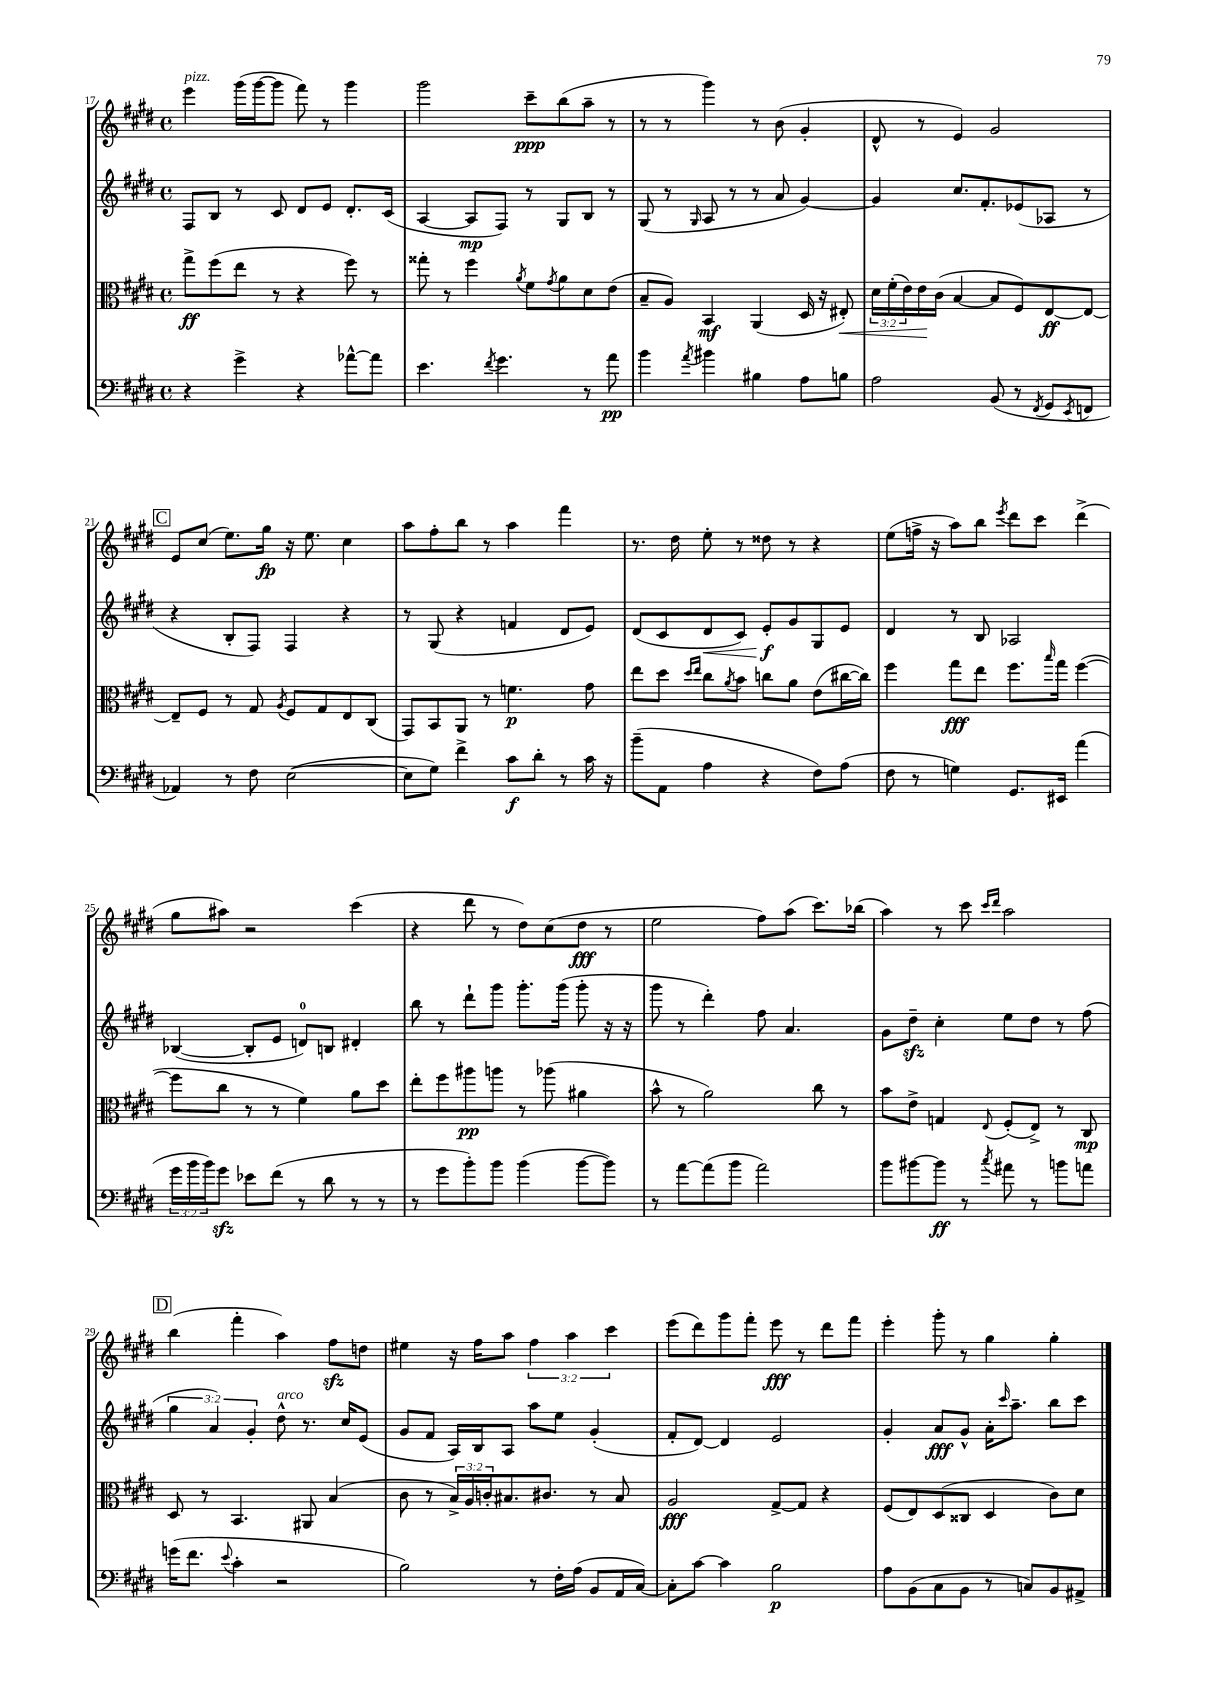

**kern	**dynam	**kern	**dynam	**kern	**dynam	**kern	**dynam
*part4	*part4	*part3	*part3	*part2	*part2	*part1	*part1
*staff4	*staff4	*staff3	*staff3	*staff2	*staff2	*staff1	*staff1
*clefF4	*	*clefC3	*	*clefG2	*	*clefG2	*
*k[f#c#g#d#]	*	*k[f#c#g#d#]	*	*k[f#c#g#d#]	*	*k[f#c#g#d#]	*
*M4/4	*	*M4/4	*	*M4/4	*	*M4/4	*
*met(c)	*	*met(c)	*	*met(c)	*	*met(c)	*
=17	=17	=17	=17	=17	=17	=17	=17
!	!	!	!	!	!	!LO:TX:a:i:t=pizz.	!
4r	.	8gg#^\L	ff	8F#/L	.	4eee\	.
.	.	(8ff#\	.	8B/J	.	.	.
4g#^\	.	8ee\J	.	8r	.	(16ggg#\LL	.
.	.	.	.	.	.	[16ggg#\J	.
.	.	8r	.	8c#/	.	8ggg#\J]	.
4r	.	4r	.	8d#/L	.	8fff#\)	.
.	.	.	.	8e/J	.	8r	.
[8a-X^^\L	.	8ff#\)	.	8.d#'/L	.	4ggg#\	.
8a-\J]	.	8r	.	.	.	.	.
.	.	.	.	(16c#/Jk	.	.	.
=18	=18	=18	=18	=18	=18	=18	=18
4.e\	.	8gg##X'\	.	[4A/	.	2ggg#\	.
.	.	8r	.	.	.	.	.
.	.	4ff#\	.	8A/L]	mp	.	.
8qf#/	.	.	.	.	.	.	.
4.g#\	.	.	.	8F#/J)	.	.	.
.	.	8qa/	.	.	.	.	.
.	.	8f#\L	.	8r	.	8ccc#~\L	ppp
.	.	8qg#/	.	.	.	.	.
.	.	8a\	.	8G#/L	.	(8bb\	.
8r	.	8d#\	.	8B/J	.	8aa~\J	.
8a\	pp	(8e\J	.	8r	.	8r	.
=19	=19	=19	=19	=19	=19	=19	=19
4b\	.	8B~/L	.	(8G#/	.	8r	.
.	.	8A/J)	.	8r	.	8r	.
8qa/	.	.	.	16qqG#/	.	.	.
4b#X\	.	4BB/	mf	8A/	.	4ggg#\)	.
.	.	.	.	8r	.	.	.
4B#X\	.	(4AA/	.	8r	.	8r	.
.	.	.	.	8a/	.	(8b\	.
8A\L	.	16D#/	.	[4g#/)	.	4g#'/	.
.	.	16r	.	.	.	.	.
!	!	!	!LO:HP:b	!	!	!	!
8Bn\J	.	8E#X'/)	<	.	.	.	.
=20	=20	=20	=20	=20	=20	=20	=20
2A\	.	24d#\LL	.	4g#/]	.	8d#^^/	.
.	.	(24f#'\	.	.	.	.	.
.	.	24e\)	.	.	.	.	.
.	.	16e\	.	.	.	8r	.
.	.	(16c#\JJ	[	.	.	.	.
.	.	[4B/	.	8.cc#/L	.	4e/)	.
.	.	.	.	8.f#'/	.	.	.
(8BB/	.	8B/L]	.	.	.	2g#/	.
8r	.	8F#/)	.	(8e-X/	.	.	.
8qFF#/	.	.	.	.	.	.	.
8GG#/L	.	[8E/	ff	8A-X/J	.	.	.
8qEE/	.	.	.	.	.	.	.
8FFn/J	.	8E/J_	.	8r	.	.	.
!!LO:LB:g=z
!!LO:REH:place=s1:t=C
=21	=21	=21	=21	=21	=21	=21	=21
4AA-X/)	.	8E~/L]	.	4r	.	8e/L	.
.	.	8F#/J	.	.	.	(8cc#/J	.
8r	.	8r	.	8B'/L	.	8.ee\L)	.
8F#\	.	8G#/	.	8F#/J)	.	.	.
.	.	.	.	.	.	16gg#\Jk	fp
.	.	8qA/	.	.	.	.	.
([2E\	.	8F#/L	.	4F#/	.	16r	.
.	.	.	.	.	.	8.ee\	.
.	.	8G#/	.	.	.	.	.
.	.	8E/	.	4r	.	4cc#\	.
.	.	(8C#/J	.	.	.	.	.
=22	=22	=22	=22	=22	=22	=22	=22
8E\L]	.	8GG#/L)	.	8r	.	8aa\L	.
8G#\J)	.	8BB/	.	(8G#/	.	8ff#'\	.
4f#^\	.	8AA/J	.	4r	.	8bb\J	.
.	.	8r	.	.	.	8r	.
8c#\L	f	4.fn\	p	4fn/	.	4aa\	.
8d#'\J	.	.	.	.	.	.	.
8r	.	.	.	8d#/L	.	4fff#\	.
16c#\	.	8g#\	.	8e/J)	.	.	.
16r	.	.	.	.	.	.	.
=23	=23	=23	=23	=23	=23	=23	=23
(8b~\L	.	8ee\L	.	(8d#/L	.	8.r	.
8AA\J	.	8dd#\J	.	8c#/	.	.	.
.	.	.	.	.	.	16dd#\	.
.	.	16qqdd#/LL	.	.	.	.	.
.	.	16qqee/JJ	.	.	.	.	.
!	!	!	!	!	!LO:HP:b	!	!
4A\	.	8cc#\L	.	8d#/	<	8ee'\	.
.	.	8qa/	.	.	.	.	.
.	.	8b\J	.	8c#/J)	.	8r	.
4r	.	8ccn\L	.	8e'/L	f	8dd##X\	.
.	.	8a\J	.	8g#/	[	8r	.
8F#\L)	.	(8e\L	.	8G#/	.	4r	.
(8A\J	.	[16cc#X\L	.	8e/J	.	.	.
.	.	16cc#\JJ])	.	.	.	.	.
=24	=24	=24	=24	=24	=24	=24	=24
8F#\	.	4ff#\	.	4d#/	.	(8ee\L	.
8r	.	.	.	.	.	16ffn^\Jk	.
.	.	.	.	.	.	16r	.
4Gn\)	.	8gg#\L	fff	8r	.	8aa\L)	.
.	.	8ee\J	.	8B/	.	8bb\J	.
.	.	.	.	.	.	8qeee/	.
8.GG#/L	.	8.ff#\L	.	2A-X/	.	8ddd#\L	.
.	.	.	.	.	.	8ccc#\J	.
.	.	16qqbb/	.	.	.	.	.
16EE#X/Jk	.	16gg#\Jk	.	.	.	.	.
(4a\	.	([4ff#\	.	.	.	(4ddd#^\	.
!!LO:LB:g=z
=25	=25	=25	=25	=25	=25	=25	=25
24g#\LL	.	8ff#\L]	.	([4B-X/	.	8gg#\L	.
24b\	.	.	.	.	.	.	.
24b\J)	.	.	.	.	.	.	.
8g#zz\J	.	8cc#\J	.	.	.	8aa#X\J)	.
8e-X\L	.	8r	.	8B-'/L]	.	2r	.
(8f#\J	.	8r	.	8e/J	.	.	.
8r	.	4f#\)	.	8dn/L)	.	.	.
8d#\	.	.	.	8Bn/J	.	.	.
8r	.	8a\L	.	4d#X'/	.	(4ccc#\	.
8r	.	8dd#\J	.	.	.	.	.
=26	=26	=26	=26	=26	=26	=26	=26
8r	.	8ee'\L	.	8bb\	.	4r	.
8g#\L	.	8ff#\	.	8r	.	.	.
8b'\)	.	8aa#X\	pp	8ddd#`\L	.	8ddd#\	.
8b\J	.	8aan\J	.	8ggg#\J	.	8r	.
(4b\	.	8r	.	8.ggg#'\L	.	8dd#\L)	.
.	.	(8aa-X\	.	.	.	(8cc#\	.
.	.	.	.	(16ggg#\Jk	.	.	.
[8b\L	.	4a#X\	.	8ggg#'\	.	8dd#\J	fff
8b\J])	.	.	.	16r	.	8r	.
.	.	.	.	16r	.	.	.
=27	=27	=27	=27	=27	=27	=27	=27
8r	.	8b^^\	.	8ggg#\	.	2ee\	.
[8a\L	.	8r	.	8r	.	.	.
(8a\]	.	2a\)	.	4ddd#'\)	.	.	.
8b\J	.	.	.	.	.	.	.
2a\)	.	.	.	8ff#\	.	8ff#\L)	.
.	.	.	.	4.a/	.	(8aa\J	.
.	.	8cc#\	.	.	.	8.ccc#\L)	.
.	.	8r	.	.	.	.	.
.	.	.	.	.	.	(16bb-X\Jk	.
=28	=28	=28	=28	=28	=28	=28	=28
8b\L	.	8b\L	.	8g#\L	.	4aa\)	.
[8b#X\	.	8e^\J	.	8dd#zz~\J	.	.	.
8b#\J]	ff	4Gn/	.	4cc#'\	.	8r	.
8r	.	.	.	.	.	8ccc#\	.
.	.	.	.	.	.	16qqccc#/LL	.
8qcc#/	.	8qqE/	.	.	.	16qqddd#/JJ	.
8a#X\	.	(8F#'/L	.	8ee\L	.	2aa\	.
8r	.	8E^/J)	.	8dd#\J	.	.	.
8bn\L	.	8r	.	8r	.	.	.
8an\J	.	8C#/	mp	(8ff#\	.	.	.
!!LO:LB:g=z
!!LO:REH:place=s1:t=D
=29	=29	=29	=29	=29	=29	=29	=29
(16gn\KL	.	8D#/	.	6gg#\	.	(4bb\	.
8.f#\J	.	.	.	.	.	.	.
.	.	8r	.	.	.	.	.
.	.	.	.	6a/)	.	.	.
8qqe/	.	.	.	.	.	.	.
4c#'\	.	4.BB/	.	.	.	4fff#'\	.
.	.	.	.	6g#'/	.	.	.
!	!	!	!	!LO:TX:a:i:t=arco	!	!	!
2r	.	.	.	8dd#^^\	.	4aa\)	.
.	.	8AA#X/	.	8.r	.	.	.
.	.	(4B/	.	.	.	8ff#zz\L	.
.	.	.	.	16cc#/KL	.	.	.
.	.	.	.	(8e/J	.	8ddn\J	.
=30	=30	=30	=30	=30	=30	=30	=30
2B\)	.	8c#\	.	8g#/L	.	4ee#X\	.
.	.	8r	.	8f#/J	.	.	.
.	.	24B^/LL)	.	16A/LL)	.	16r	.
.	.	24A/	.	.	.	.	.
.	.	.	.	16B/J	.	16ff#\KL	.
.	.	24cn'/J	.	.	.	.	.
.	.	8.B#X/	.	8A/J	.	8aa\J	.
8r	.	.	.	8aa\L	.	6ff#\	.
.	.	8.c#X/J	.	.	.	.	.
16F#'\LL	.	.	.	8ee\J	.	.	.
.	.	.	.	.	.	6aa\	.
(16A\JJ	.	.	.	.	.	.	.
8BB/L	.	8r	.	(4g#'/	.	.	.
.	.	.	.	.	.	6ccc#\	.
16AA/L	.	8B#/	.	.	.	.	.
[16C#/JJ)	.	.	.	.	.	.	.
=31	=31	=31	=31	=31	=31	=31	=31
8C#'\L]	.	2A/	fff	8f#'/L	.	(8eee\L	.
[8c#\J	.	.	.	[8d#/J)	.	8ddd#\)	.
4c#\]	.	.	.	4d#/]	.	8ggg#\	.
.	.	.	.	.	.	8fff#'\J	.
2B\	p	[8G#^/L	.	2e/	.	8eee\	fff
.	.	8G#/J]	.	.	.	8r	.
.	.	4r	.	.	.	8ddd#\L	.
.	.	.	.	.	.	8fff#\J	.
=32	=32	=32	=32	=32	=32	=32	=32
8A\L	.	(8F#/L	.	4g#'/	.	4eee'\	.
(8BB\	.	8E/)	.	.	.	.	.
8C#\	.	(8D#/	.	8a/L	fff	8ggg#'\	.
8BB\J	.	8C##X/J	.	8g#^^/J	.	8r	.
8r	.	4D#/	.	16a'\KL	.	4gg#\	.
.	.	.	.	16qqccc#/	.	.	.
.	.	.	.	8.aa~\J	.	.	.
8Cn/L)	.	.	.	.	.	.	.
8BB/	.	8c#\L)	.	8bb\L	.	4gg#'\	.
8AA#X^/J	.	8d#\J	.	8ccc#\J	.	.	.
==	==	==	==	==	==	==	==
*-	*-	*-	*-	*-	*-	*-	*-
